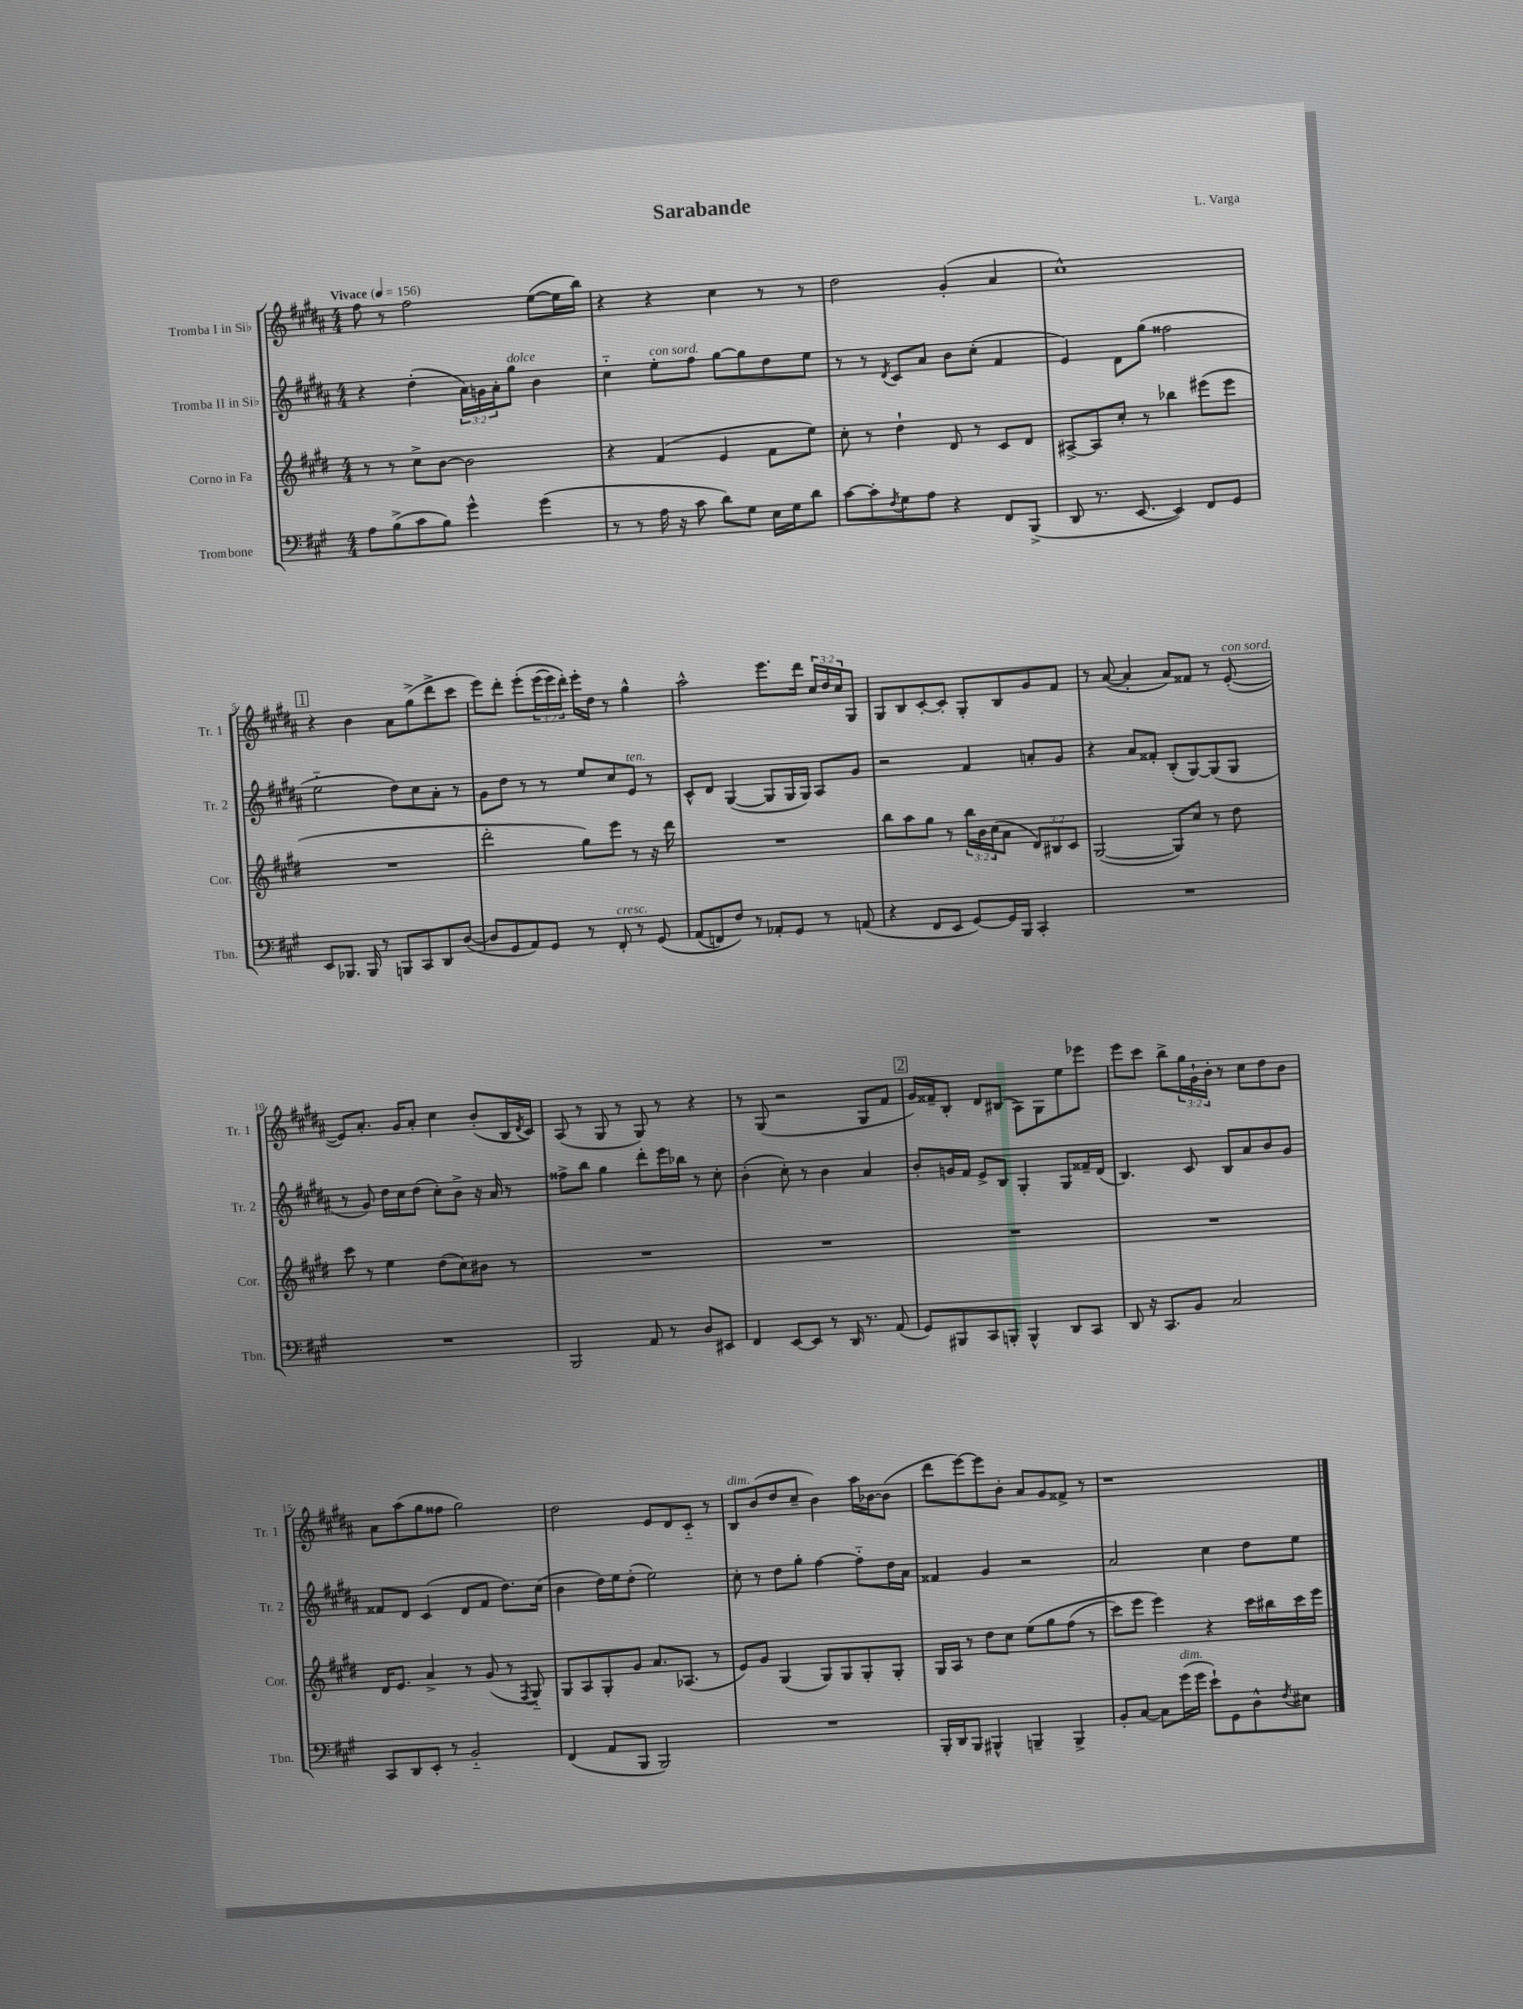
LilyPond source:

\header { title = "Sarabande" composer = "L. Varga" }
<<
\new StaffGroup <<
\new Staff = "s0" \with { instrumentName = "Tromba I in Sib" shortInstrumentName = "Tr. 1" } {
    \clef treble \key b \major \numericTimeSignature \time 4/4 \override Staff.TupletNumber.text = #tuplet-number::calc-fraction-text \tempo "Vivace" 4 = 156
    fis''8 r8 fis''2 e''8~( e''16 b''16) |
    r4 r4 cis''4 r8 r8 |
    dis''2 gis'4-.( ais'4 |
    cis''1-^) |
    \mark \markup { \box "1" } r4 b'4 ais'8 gis''8->( dis'''8-> cis'''8 |
    e'''8) dis'''8-. e'''8-.\( \tuplet 3/2 { e'''16( e'''16) dis'''16-.\) } e'''16-. dis''16 r8 gis''4-^ |
    ais''2-^ e'''8. dis'''16 \tuplet 3/2 { cis''16 dis''16 cis''16 } gis8 |
    gis8 b8 cis'8~-. cis'8-. gis8-. b8 gis'8 fis'8 |
    r8 ais'8~( ais'4-. ais'8) fisis'8 r8 e'8~-.^\markup { \italic "con sord." }( |
    e'8) ais'8.-. gis'16 ais'8-. cis''4 b'8-.( b16 \acciaccatura { dis'8 } cis'16) |
    ais8( r8 gis8 r8 gis8) r8 r4 |
    r8 gis8( r2 gis8 fis'8 |
    \mark \markup { \box "2" } gis'16) fisis'16-- b8-. dis'8 bis8( ais8) gis8 e''8 ees'''8 |
    e'''8 cis'''8 b''8-> \tuplet 3/2 { gis''16 gis'16-! b'16-. } r8 cis''8 dis''8 b'8 |
    ais'8 ais''8( gis''8 fisis''8 gis''2) |
    dis''2 e'8 dis'8 cis'8-_ r8 |
    b8^\markup { \italic "dim." } b'8( dis''8 cis''8-- b'4) ais''16 bes'16~ bes'8( |
    dis'''8 e'''8~) e'''8 b'8-. ais'8 gis'8 fisis'8-> r8 |
    r1 \bar "|." |
}
\new Staff = "s1" \with { instrumentName = "Tromba II in Sib" shortInstrumentName = "Tr. 2" } {
    \clef treble \key b \major \numericTimeSignature \time 4/4 \override Staff.TupletNumber.text = #tuplet-number::calc-fraction-text
    r4 dis''4-.( \tuplet 3/2 { ais'16) g'16 ais'16-. } gis''8^\markup { \italic "dolce" } b'4 |
    cis''4-_ e''8-.^\markup { \italic "con sord." } fis''8 gis''8~ gis''8 dis''8 e''8 |
    r8 r8 \acciaccatura { dis'8 } cis'8 ais'8 b'8 cis''8-.( fis'4 |
    e'4) dis'8 gis''8( fisis''2 |
    \mark \markup { \box "1" } e''2-_ dis''8) cis''8 ais'8-. r8 |
    gis'8 dis''8 r8 r8 e''8 cis''8 e'8^\markup { \italic "ten." } r8 |
    cis'8-^ dis'8 gis4~( gis8 gis16 gis16) ais8 gis'8 |
    r2 fis'4 a'8-. gis'8 |
    r4 ais'8 fisis'8-. b8-.( gis8~) gis8( gis8 |
    r8 gis'8) dis''16 cis''16 dis''8( cis''8-.) b'8-> r16 ais'16 r8 |
    fisis''8-> b''8 gis''4 dis'''8-. e'''16 bes''16 r8 cis''8-. |
    b'4-.( cis''8-.) r8 b'4 ais'4 |
    \mark \markup { \box "2" } b'8-. g'16 fis'16 e'8-> b8 gis4-. gis8 fisis'16-- dis'16( |
    b4.) cis'8 b8 ais'8 b'8 gis'8 |
    fisis'8 dis'8 cis'4( dis'8 fisis'8 dis''8.) cis''16( |
    b'4 dis''16) e''16 dis''8-.( e''2) |
    cis''8-. r8 dis''8 gis''8-. fis''4~ fis''8-_ dis''16 ais'16 |
    fisis'4 gis'4 r2 |
    ais'2 cis''4 dis''8 e''8 \bar "|." |
}
\new Staff = "s2" \with { instrumentName = "Corno in Fa" shortInstrumentName = "Cor." } {
    \clef treble \key e \major \numericTimeSignature \time 4/4 \override Staff.TupletNumber.text = #tuplet-number::calc-fraction-text
    r8 r8 cis''8-> b'8~ b'2 |
    r4 fis'4( e'4 fis'8 e''8) |
    cis''8-. r8 dis''4-! dis'8 r8 cis'8 dis'8 |
    ais8~-> ais8 cis''8-. r8 bes''4 eis'''8( eis'''8 |
    \mark \markup { \box "1" } R1 |
    dis'''2-. gis''8) e'''8 r8 r16 dis'''16 |
    R1 |
    b''8 a''8 gis''8 r8 \tuplet 3/2 { b''16 b'16 cis''16( } a'8 \tuplet 3/2 { dis'8) bis8 cis'8 } |
    gis2~( gis8) cis''8 r8 dis''8 |
    cis'''8 r8 e''4 dis''8( cis''8) bis'8 r8 |
    R1 |
    R1 |
    \mark \markup { \box "2" } R1 |
    R1 |
    dis'16 e'8. a'4-> r8 gis'8( r8 \acciaccatura { fis8 } gis8-_) |
    gis8 a8 gis8-. gis'8 a'8. aes8.( r8 |
    e'8) gis'8 gis4( gis8) gis8 gis8-. gis8-. |
    gis16 a16 r8 dis''8 cis''8 e''8\( gis''8 fis''8( r8 |
    cis'''8) e'''8 e'''4\) r4 cis'''16 bis''16 cis'''16 e'''16 \bar "|." |
}
\new Staff = "s3" \with { instrumentName = "Trombone" shortInstrumentName = "Tbn." } {
    \clef bass \key a \major \numericTimeSignature \time 4/4
    a8 b8->( cis'8 b8) gis'4-^ gis'4( |
    r8 r8 a16 r16 cis'8 d'8) gis8 e16 gis16 d'8 |
    cis'8~ cis'8-. \acciaccatura { fis8 } gis8 a8 r4 fis,8 b,,8->( |
    d,8 r8. e,8.~ e,4) fis,8 gis,8 |
    \mark \markup { \box "1" } e,8 bes,,8. bes,,16 r8 b,,8 cis,8 d,8 d8~( |
    d8 gis,8 a,8) gis,8 r8 fis,8-.^\markup { \italic "cresc." } r8 gis,8\( |
    a,8( f,8) fis8\) r8 aes,8-. gis,8 r8 a,8( |
    r4 fis,8 e,8 gis,8~) gis,16 b,,16 cis,4-. |
    R1 |
    R1 |
    b,,2 a,8 r8 d8 eis,8 |
    fis,4 e,8~ e,8 r8 d,16 r8. a,8( |
    \mark \markup { \box "2" } gis,8) bis,,8 cis,8 b,,8-. b,,4-^ d,8 cis,8 |
    d,8 r16 cis,8. b,8 cis2 |
    cis,8 d,8 e,8-. r8 b,2-_ |
    fis,4( a,8 b,,8 b,,2) |
    R1 |
    b,,16-. d,16 b,,8 bis,,4-^ b,,4-- b,,4-> |
    b,8-. cis8~ cis8 gis'16^\markup { \italic "dim." }( gis'16 e'8-!) gis,8 d8-^ \acciaccatura { fis8 } eis8 \bar "|." |
}
>>
>>
